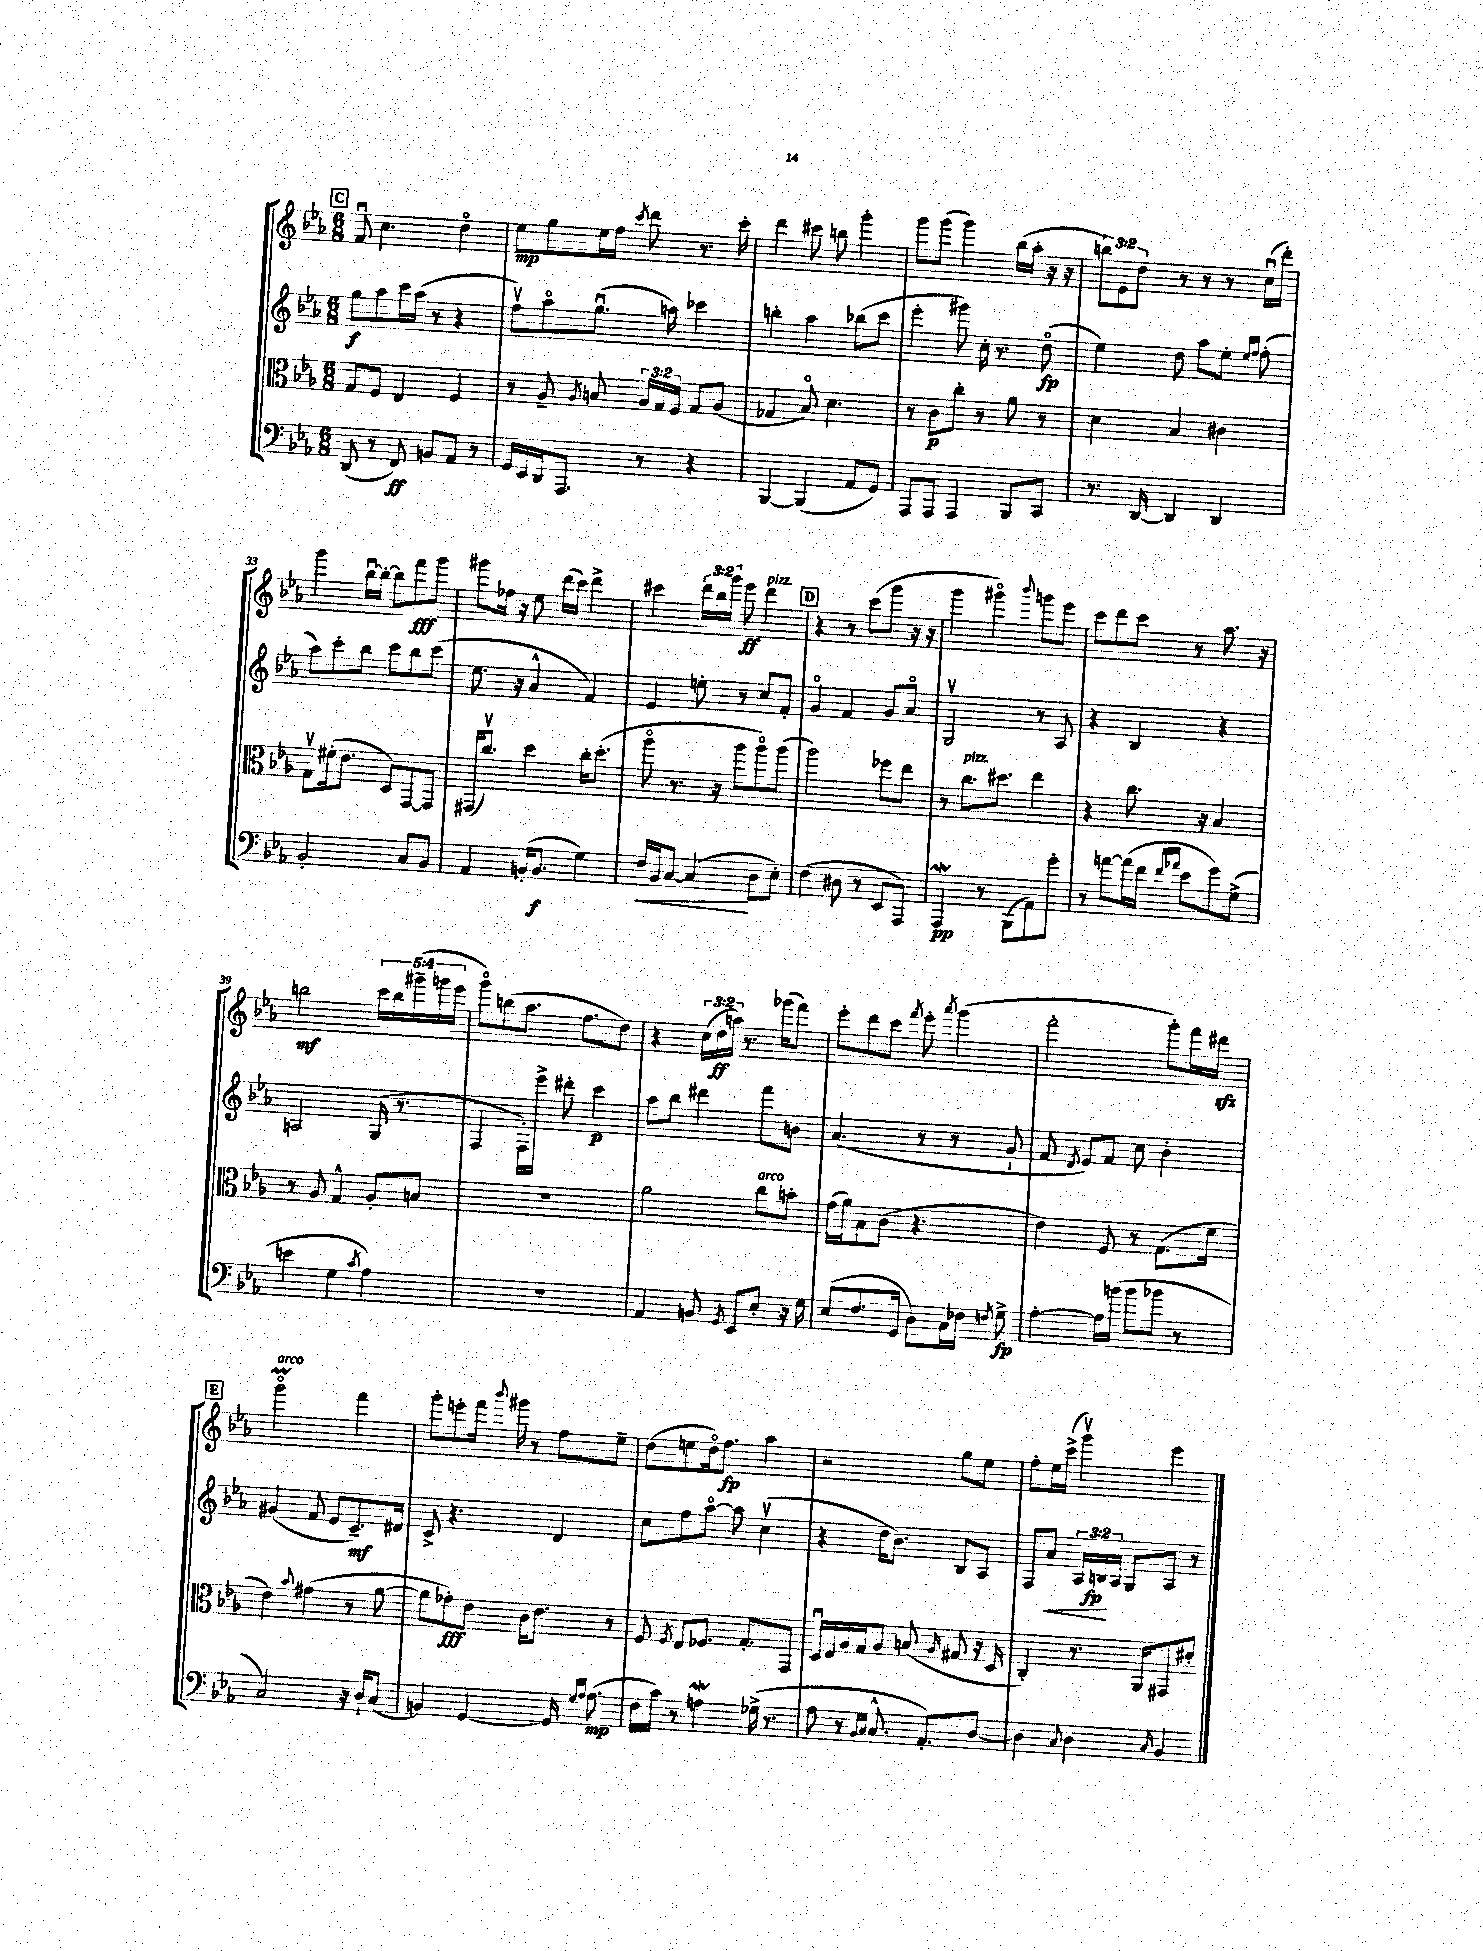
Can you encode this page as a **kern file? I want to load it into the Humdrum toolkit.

**kern	**kern	**kern	**kern
*staff4	*staff3	*staff2	*staff1
*clefF4	*clefC3	*clefG2	*clefG2
*k[b-e-a-]	*k[b-e-a-]	*k[b-e-a-]	*k[b-e-a-]
*M6/8	*M6/8	*M6/8	*M6/8
(8DD	8G	8gg	8fu
8r	8F	8aa-	4.cc
8FF)	4E-	16ccc	.
.	.	(16aa-	.
8BB	.	8r	.
8AA-	4F	4r	4ddo
8r	.	.	.
=	=	=	=
16GG	8r	8ffv)	8ee-
16EE-	.	.	.
16DD	8A-~	8aa-o	8gg
8.AAA-	.	.	.
.	8qA-	.	.
.	8B	(8.ggu	16ee-
.	.	.	16ff
.	.	.	8qccc
8r	24A-	.	8ddd
.	24G	.	.
.	.	16aa)	.
.	24F	.	.
4r	8G	4ccc-	8.r
.	(8A-	.	.
.	.	.	16ccc'
=	=	=	=
[4BBB-	4G-	4bb'	4ddd
(4BBB-]	8B-o)	4aa-	8ccc#
.	4.d	.	8bb
8AA-	.	(8bb-	4ggg'
8GG)	.	8ccc	.
=	=	=	=
8AAA-	8r	4eee-'	8ggg
8AAA-	8c	.	(8ggg
4AAA-	8cc'	8ggg#)	4ggg)
.	8r	16cc'	.
.	.	8.r	.
8BBB-	8a-	.	(16bb-
.	.	.	16aa-'
8CC	8r	(8ddo	16r
.	.	.	16r
=	=	=	=
8.r	4d	4ee-)	12bb)
.	.	.	12e-
.	.	.	12dd
[16DD	.	.	.
4DD]	4B-	8dd	8r
.	.	8aa-	8r
4DD	4c#	8ee-'	8r
.	.	16qqee-	.
.	.	16qqff	.
.	.	(8ff'	(16ccu
.	.	.	16ddd')
=	=	=	=
2BB-'	8Gv	8aa-)	4ggg
.	(16f#'	8ccc'	.
.	8.e-	.	.
.	.	8bb-	[16bb-u
.	.	.	16bb-'_
.	8D)	8ccc	8bb-]
8C	[8GG	8bb-	8fff
8BB-	8GG]	(8ccc	8ggg
=	=	=	=
4AA-	(16GG#	8.ee-	8ggg#
.	8.ccv)	.	.
.	.	.	16ff-
.	.	16r	16r
(16BB'	4dd	4a-^^	8ee-
8.BB	.	.	.
.	.	.	(16ddd
.	.	.	16ccc)
4G)	16cc'	4f)	4ddd^
.	(8.dd'	.	.
=	=	=	=
16F	8aa-o	4e-	4ccc#
16BB-	.	.	.
[8C	8.r	.	.
(4C]	.	8ee'	24ddd
.	.	.	24bb-
.	16r	.	.
.	.	.	24ggg
.	8aa-	8r	8eee-
8D	8aa-o)	8cc	4ddd
8E-')	(8aa-	8f'	.
=	=	=	=
(4F	2aa-)	4go	4r
8D#	.	4f	8r
8r	.	.	(8ccc
8EE-	8ff-	8g	8ggg
8AAA-)	8ee-	8a-o	16r
.	.	.	16r
=	=	=	=
4AAA-	8r	2Gv	4ggg
.	8.cc	.	.
8r	.	.	4ggg#o)
.	8.dd#	.	.
(8BBB-	.	.	.
.	.	.	8qqbbb-
8AA-)	4ee-	8r	8ggg
8g'	.	8A-	8eee-
=	=	=	=
8r	4r	4r	8ccc
[8a	.	.	8ddd
(16a]	8.cc	4B-	8ccc
16f	.	.	.
16qqf	.	.	.
16qqa-	.	.	.
8e-	.	.	8r
.	16r	.	.
8g)	4B-	4r	8.aa-
(8G^	.	.	.
.	.	.	16r
=	=	=	=
4e	8r	2A	2bb
.	8A-	.	.
4G	4G^^	.	.
8qc	.	.	.
4A-)	8A-'	(16G	20ccc
.	.	.	20bb
.	.	8.r	.
.	.	.	(20ggg#~
.	8B	.	.
.	.	.	20ggg
.	.	.	20eee-
=	=	=	=
2.r	2.r	4F	8gggo)
.	.	.	(8bb
.	.	16F')	8.aa-
.	.	16eee-^	.
.	.	8ddd#'	.
.	.	.	8.ff
.	.	4ccc	.
.	.	.	8dd)
=	=	=	=
4AA-	2a-	8aa-	4r
.	.	8bb-	.
8BB	.	4ddd#	(24cc
.	.	.	24dd
.	.	.	24aa)
8qGG	.	.	.
8EE-	.	.	8.r
8E-'	8cc	8fff	.
.	.	.	(16ggg-
16r	8b'	8b	8fff)
16G	.	.	.
=	=	=	=
(8E-	(16g	(4.a-	8eee-'
.	16a-)	.	.
8.F	8B-	.	8ddd
.	(8c	.	8ccc
16GG	.	.	.
.	.	.	8qfff
8D)	4.r	8r	8eee-'
.	.	.	8qaaa-
16C	.	8r	(4ggg
16F-	.	.	.
8qF	.	.	.
8G^	.	8g`	.
=	=	=	=
[4A-'	4e-)	8f	2fff'
.	.	8qd	.
.	.	8e-)	.
16A-]	8F	8f	.
(16b	.	.	.
8b	8r	8cc	.
8b-	(8.G	4b-'	8ggg')
8r	.	.	16fff
.	16f	.	16ddd#
=	=	=	=
2C)	4e-)	(4g#	2gggo
.	8qqb-	.	.
.	(4g#	8f	.
.	.	8e-	.
16r	8r	8.c~)	4fff
16D`	.	.	.
(8C	[8a-	.	.
.	.	16d#	.
=	=	=	=
4BB)	8a-]	8c^	8ggg'
.	8g-')	4.r	8eee'
[4GG	8e-	.	16fff
.	.	.	8qqbbb-
.	.	.	16ggg#
.	16c	.	8r
.	8.e-	.	.
16GG]	.	4d	8ff
16qqG	.	.	.
16qqA-	.	.	.
(8.A-	.	.	.
.	8r	.	8ee-~
=	=	=	=
16F	8F	8cc	(8dd
16c)	.	.	.
.	8qF	.	.
8r	8E-	8ff	8ee
4A	8.F-	[8aa-o	16ddo)
.	.	.	8.ff
.	.	8aa-]	.
.	8.G'	.	.
(16G-^	.	(4ccv	4aa-
8.r	.	.	.
.	8GG	.	.
=	=	=	=
8A-	16Du	4r	2r
.	16E-	.	.
8r	16A-	.	.
.	16G	.	.
16qqBB-	.	.	.
16qqC	.	.	.
8.C^^	8A-	16dd	.
.	.	8.b-)	.
.	(8B	.	.
8.AA-')	.	.	.
.	16qqA-	.	.
.	8G#	8B-	8gg
[8D	16r	8A-	8ee-
.	16D	.	.
=	=	=	=
4D]	4C')	8F	8ff'
.	.	8a-	16ee-
.	.	.	(16ccc^
8qqC	.	.	.
4D	8.r	24A-	4gggv)
.	.	24B	.
.	.	24A-	.
.	.	8G	.
.	16AA-	.	.
16qqC	.	.	.
4BB-	8GG#	8A-	4eee-
.	8d#'	8r	.
==	==	==	==
*-	*-	*-	*-
